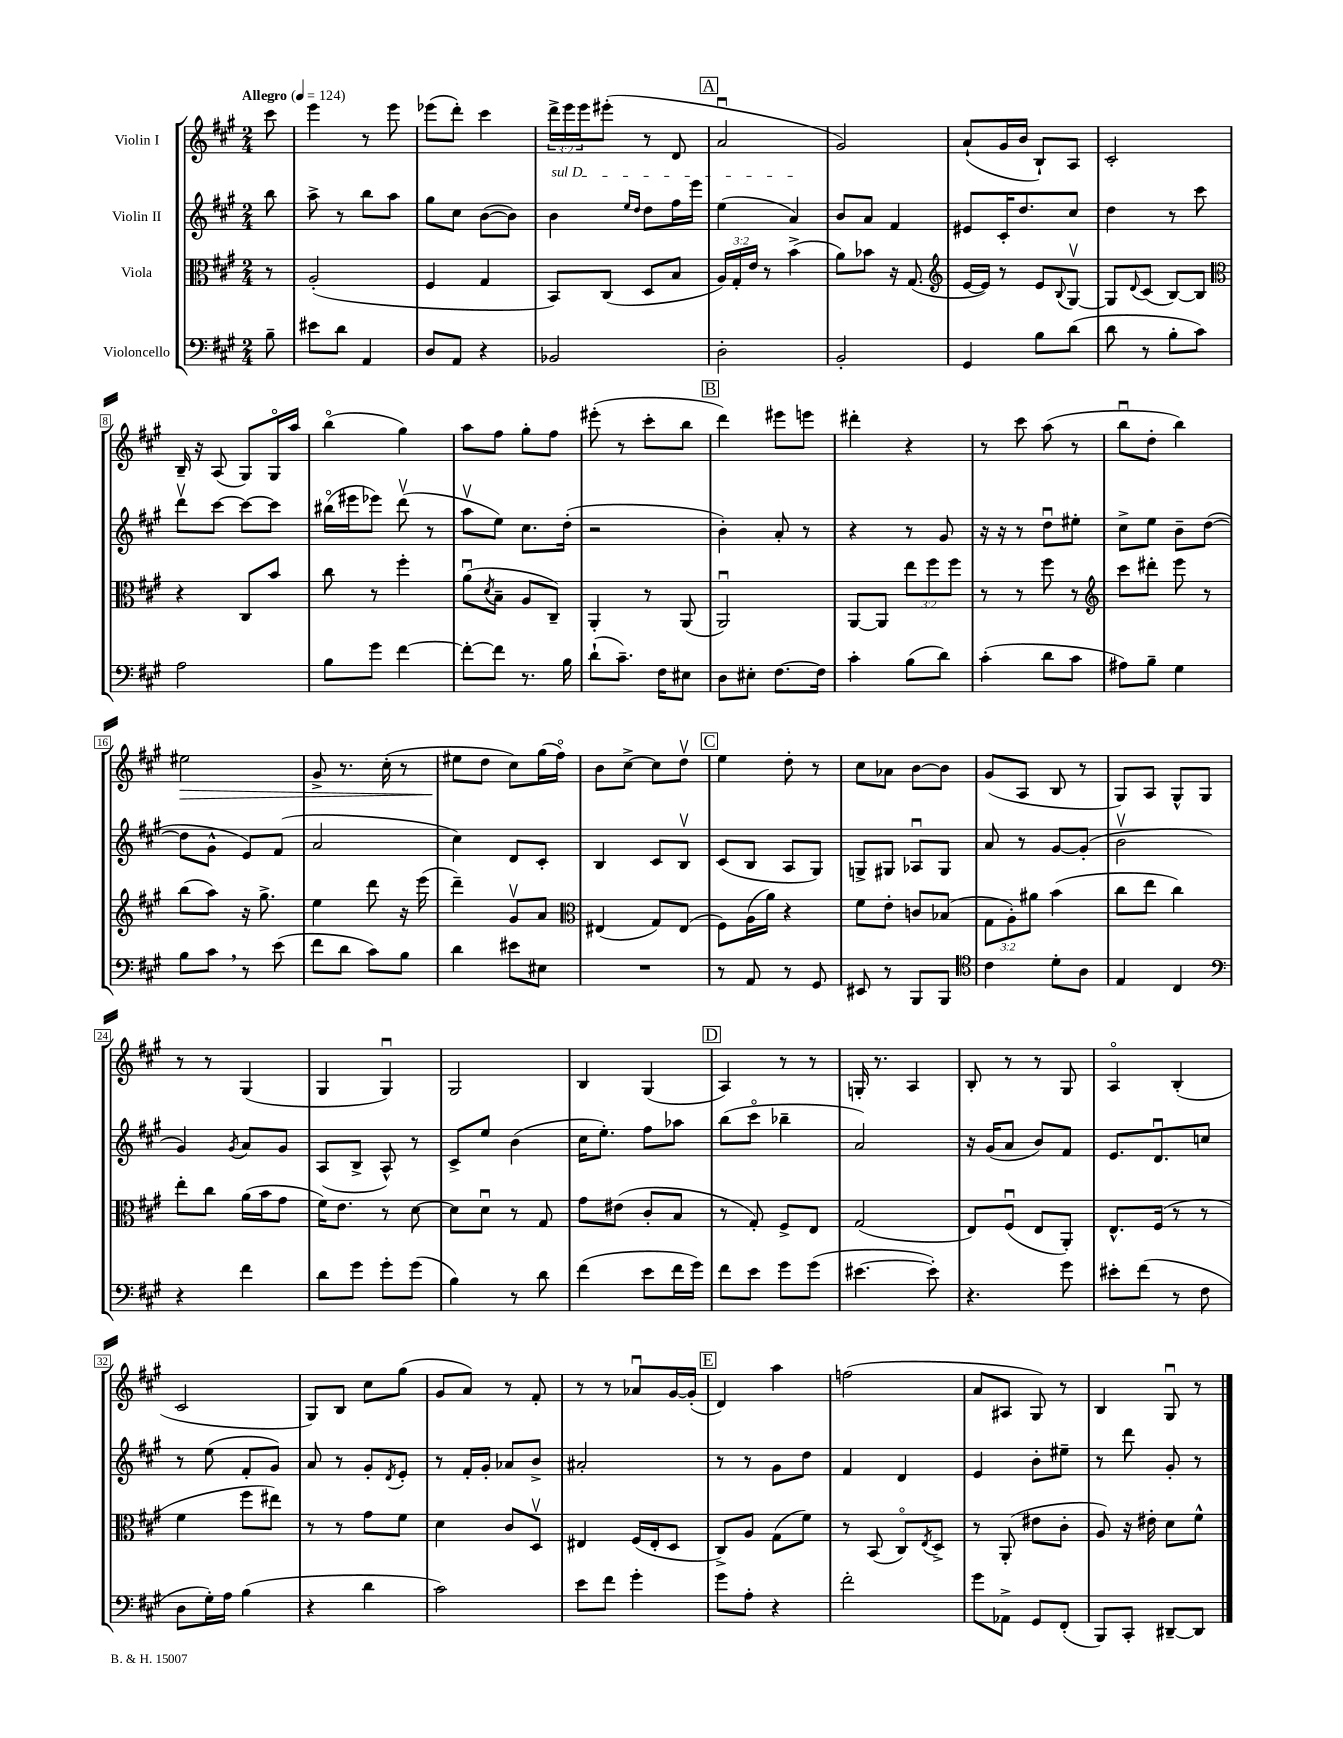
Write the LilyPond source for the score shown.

<<
\new StaffGroup <<
\new Staff = "s0" \with { instrumentName = "Violin I" } {
    \clef treble \key a \major \numericTimeSignature \time 2/4 \override Staff.TupletNumber.text = #tuplet-number::calc-fraction-text \partial 8 \tempo "Allegro" 4 = 124
    cis'''8 |
    e'''4 r8 e'''8 |
    ees'''8( d'''8-.) cis'''4 |
    \tuplet 3/2 { d'''16-> e'''16 e'''16 } eis'''8-.( r8 d'8 |
    \mark \markup { \box "A" } a'2\downbow |
    gis'2) |
    a'8-!( gis'16 b'16 b8-!) a8 |
    cis'2-. |
    b16-- r16 a8( gis8) gis16\flageolet a''16 |
    b''4\flageolet( gis''4) |
    a''8 fis''8 gis''8-. fis''8 |
    eis'''8-.( r8 cis'''8-. b''8 |
    \mark \markup { \box "B" } d'''4) eis'''8 e'''8 |
    dis'''4-. r4 |
    r8 cis'''8 a''8( r8 |
    b''8\downbow d''8-. b''4) |
    eis''2\> |
    gis'8-> r8. cis''16-.( r8 |
    eis''8\! d''8 cis''8) gis''16( fis''16\flageolet) |
    b'8 cis''8~-> cis''8 d''8\upbow |
    \mark \markup { \box "C" } e''4 d''8-. r8 |
    cis''8 aes'8 b'8~ b'8 |
    gis'8( a8 b8 r8 |
    gis8) a8 gis8-^ gis8 |
    r8 r8 gis4( |
    gis4 gis4\downbow) |
    gis2 |
    b4 gis4( |
    \mark \markup { \box "D" } a4) r8 r8 |
    g16-. r8. a4 |
    b8-. r8 r8 gis8 |
    a4\flageolet b4-.( |
    cis'2 |
    gis8) b8 cis''8 gis''8( |
    gis'8 a'8) r8 fis'8-. |
    r8 r8 aes'8\downbow gis'16~ gis'16-.( |
    \mark \markup { \box "E" } d'4) a''4 |
    f''2( |
    a'8 ais8 gis8) r8 |
    b4 gis8\downbow r8 \bar "|." |
}
\new Staff = "s1" \with { instrumentName = "Violin II" } {
    \clef treble \key a \major \numericTimeSignature \time 2/4 \partial 8
    b''8 |
    a''8-> r8 b''8 a''8 |
    gis''8 cis''8 b'8~( b'8) |
    \once \override TextSpanner.bound-details.left.text = \markup { \italic "sul D" } b'4\startTextSpan \grace { e''16 d''16 } d''8 fis''16 e'''16 |
    \mark \markup { \box "A" } e''4( a'4\stopTextSpan) |
    b'8 a'8 fis'4 |
    eis'8 cis'16-. d''8. cis''8 |
    d''4 r8 cis'''8 |
    d'''8\upbow cis'''8~ cis'''8~ cis'''8 |
    bis''16\flageolet( eis'''16 ees'''8) d'''8\upbow( r8 |
    a''8\upbow e''8) cis''8. d''16-.( |
    r2 |
    \mark \markup { \box "B" } b'4-.) a'8-. r8 |
    r4 r8 gis'8 |
    r16 r16 r8 d''8\downbow eis''8-. |
    cis''8-> e''8 b'8-- d''8~( |
    d''8 gis'8-^ e'8) fis'8( |
    a'2 |
    cis''4) d'8 cis'8-. |
    b4 cis'8 b8\upbow |
    \mark \markup { \box "C" } cis'8( b8 a8 gis8) |
    g8-> gis8 aes8\downbow gis8 |
    a'8 r8 gis'8~ gis'8-.( |
    b'2\upbow |
    gis'4) \acciaccatura { gis'8 } a'8 gis'8 |
    a8( b8-> a8-^) r8 |
    cis'8-> e''8 b'4( |
    cis''16 e''8.-.) fis''8 aes''8 |
    \mark \markup { \box "D" } b''8( cis'''8\flageolet bes''4-- |
    a'2) |
    r16 gis'16( a'8 b'8) fis'8 |
    e'8. d'8.\downbow c''8 |
    r8 e''8( fis'8-. gis'8) |
    a'8 r8 gis'8-. \acciaccatura { d'8 } e'8-. |
    r8 fis'16-. gis'16-. aes'8 b'8-> |
    ais'2-. |
    \mark \markup { \box "E" } r8 r8 gis'8 d''8 |
    fis'4 d'4 |
    e'4 b'8-. eis''8-- |
    r8 d'''8 gis'8-. r8 \bar "|." |
}
\new Staff = "s2" \with { instrumentName = "Viola" } {
    \clef alto \key a \major \numericTimeSignature \time 2/4 \override Staff.TupletNumber.text = #tuplet-number::calc-fraction-text \partial 8
    r8 |
    a2-.( |
    fis4 gis4 |
    b,8) cis8( d8 b8 |
    \mark \markup { \box "A" } \tuplet 3/2 { a16) gis16-. e'16 } r8 b'4->( |
    a'8) bes'8 r16 gis8.( |
    \clef treble e'16~ e'16) r8 e'8 \appoggiatura { b8 } gis8~\upbow |
    gis8 \appoggiatura { d'8 } cis'8( b8~) b8 |
    \clef alto r4 cis8 b'8 |
    cis''8 r8 fis''4-. |
    a'8\downbow( \acciaccatura { d'8 } b8-- a8 cis8--) |
    a,4-. r8 a,8( |
    \mark \markup { \box "B" } a,2\downbow) |
    a,8~ a,8 \tuplet 3/2 { e''8 fis''8 fis''8 } |
    r8 r8 fis''8 r8 |
    \clef treble cis'''8 dis'''8-. e'''8 r8 |
    b''8( a''8) r16 gis''8.-> |
    e''4 d'''8 r16 e'''16( |
    d'''4--) gis'8\upbow a'8 |
    \clef alto eis4( gis8) eis8( |
    \mark \markup { \box "C" } fis8) a16( a'16) r4 |
    fis'8 e'8-. c'8 bes8( |
    \tuplet 3/2 { gis8 a8-.) ais'8 } b'4( |
    cis''8 e''8 cis''4) |
    e''8-. cis''8 a'16( b'16 gis'8 |
    fis'16) e'8. r8 d'8~ |
    d'8 d'8\downbow r8 gis8 |
    gis'8 eis'8( cis'8-. b8 |
    \mark \markup { \box "D" } r8 gis8-.) fis8-> e8 |
    gis2( |
    e8) fis8\downbow( e8 a,8-.) |
    e8.-^ fis16( r8 r8 |
    fis'4 fis''8 eis''8) |
    r8 r8 gis'8 fis'8 |
    d'4 cis'8 d8\upbow |
    eis4 fis16( eis16-. d8 |
    \mark \markup { \box "E" } cis8->) a8 gis8( fis'8) |
    r8 b,8( cis8\flageolet) \acciaccatura { e8 } d8-> |
    r8 a,8-.( eis'8 cis'8-. |
    a8) r16 eis'16-. d'8 fis'8-^ \bar "|." |
}
\new Staff = "s3" \with { instrumentName = "Violoncello" } {
    \clef bass \key a \major \numericTimeSignature \time 2/4 \partial 8
    b8-- |
    eis'8 d'8 a,4 |
    d8 a,8 r4 |
    bes,2 |
    \mark \markup { \box "A" } d2-. |
    b,2-. |
    gis,4 b8 d'8( |
    d'8 r8 b8-. cis'8) |
    a2 |
    b8 gis'8 fis'4~ |
    fis'8~-. fis'8 r8. b16 |
    d'8-!( cis'8.--) fis16 eis8 |
    \mark \markup { \box "B" } d8 eis8-. fis8.~ fis16 |
    cis'4-. b8( d'8) |
    cis'4-.( d'8 cis'8 |
    ais8) b8-- gis4 |
    b8 cis'8 \breathe r8 e'8( |
    fis'8 d'8 cis'8) b8 |
    d'4 eis'8 eis8 |
    R2 |
    \mark \markup { \box "C" } r8 a,8 r8 gis,8 |
    eis,8 r8 b,,8 b,,8 |
    \clef tenor cis'4 d'8-. a8 |
    e4 cis4 |
    \clef bass r4 fis'4 |
    d'8 gis'8 gis'8-. gis'8( |
    b4) r8 d'8 |
    fis'4( e'8 fis'16 gis'16) |
    \mark \markup { \box "D" } fis'8 e'8 gis'8 gis'8( |
    eis'4.~ eis'8-.) |
    r4. gis'8 |
    eis'8-. fis'8( r8 fis8 |
    d8 gis16-.) a16 b4( |
    r4 d'4 |
    cis'2) |
    e'8 fis'8 gis'4-. |
    \mark \markup { \box "E" } gis'8 a8-. r4 |
    fis'2-. |
    gis'8 aes,8-> gis,8 fis,8-.( |
    b,,8) cis,8-. dis,8~-- dis,8 \bar "|." |
}
>>
>>
\layout { \context { \Score \override BarNumber.stencil = #(make-stencil-boxer 0.1 0.3 ly:text-interface::print) } }
